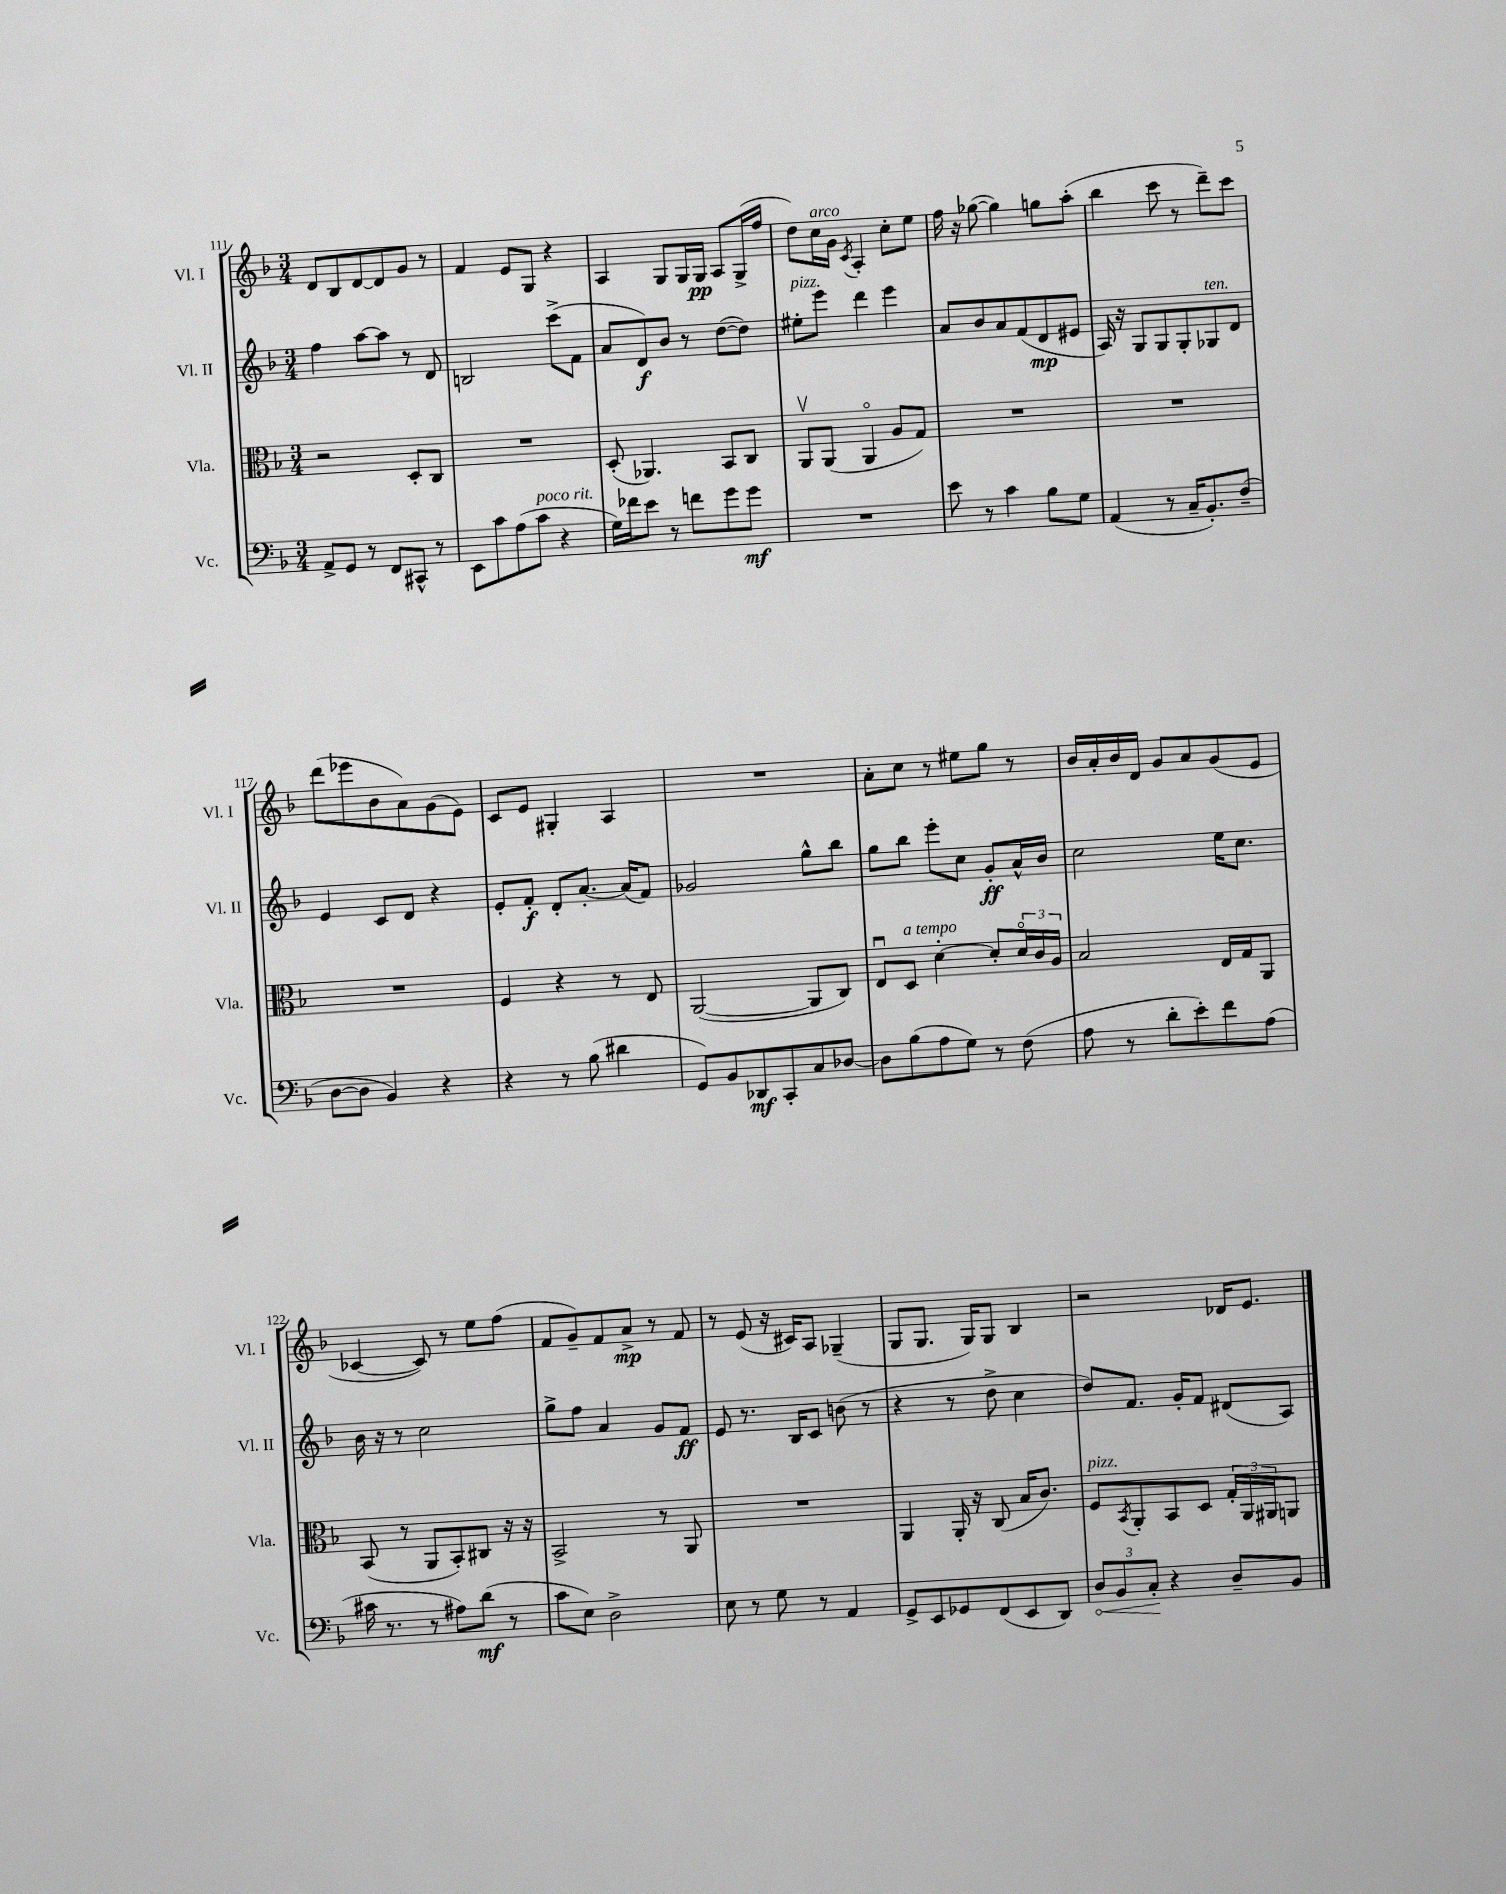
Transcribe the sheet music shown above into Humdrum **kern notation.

**kern	**kern	**kern	**kern
*staff4	*staff3	*staff2	*staff1
*clefF4	*clefC3	*clefG2	*clefG2
*k[b-]	*k[b-]	*k[b-]	*k[b-]
*M3/4	*M3/4	*M3/4	*M3/4
8AA^	2r	4ff	8d
8GG	.	.	8B-
8r	.	[8aa	[8d
8FF	.	8aa]	8d]
8CC#^^	8D'	8r	8g
8r	8C	8d	8r
=	=	=	=
8EE	2.r	2B	4f
8c	.	.	.
(8A	.	.	8e
8c	.	.	8G
4r	.	(8ccc^	4r
.	.	8f	.
=	=	=	=
16G)	(8D'	8a	4A
16f-	.	.	.
8e	4.AA-)	8d)	.
8r	.	8b-	8G
8f	.	8r	16G
.	.	.	16G
8g	8BB-	([8dd	8A
8g	8C	8dd])	(16G^
.	.	.	16ff
=	=	=	=
2.r	8AAv	8ee#'	8dd)
.	(8AA	8eee	16cc
.	.	.	16g
.	.	.	8qc
.	4AAo	4ddd	4A'
.	8A	4eee	8cc'
.	8G)	.	8ee
=	=	=	=
8e	2.r	8a	16ff
.	.	.	16r
8r	.	8b-	([8gg-
4c	.	8a	4gg-])
.	.	(8f	.
8B-	.	8d	8gg
8G	.	8e#	(8aa'
=	=	=	=
(4AA	2.r	16A)	4bb-
.	.	16r	.
.	.	8G	.
8r	.	8G	8ccc
16C~	.	8G'	8r
8.BB-')	.	.	.
.	.	8G-	8ddd~)
(8F~	.	8d	8ccc
=	=	=	=
[8D	2.r	4e	(8ddd
8D]	.	.	8eee-
4BB-)	.	8c	8b-
.	.	8d	8a)
4r	.	4r	(8g
.	.	.	8e)
=	=	=	=
4r	4F	8e'	8c
.	.	8f'	8e
8r	4r	8d'	4G#'
(8B-	.	[8.a'	.
4d#	8r	.	4A
.	.	(16a]	.
.	8E	8f)	.
=	=	=	=
8GG)	([2AA	2g-	2.r
8BB-	.	.	.
8DD-	.	.	.
8CC'	.	.	.
8C	8AA]	8gg^^	.
[8D-	8C)	8bb-	.
=	=	=	=
8D-]	8Eu	8gg	8a'
(8B-	8D	8bb-	8cc
8A	[4d'	8eee'	8r
8G)	.	8cc	8ee#
8r	8d']	8g'	8gg
(8F	24do	16a^^	8r
.	24c	.	.
.	.	16b-	.
.	24A	.	.
=	=	=	=
8A	2B-	2cc	16b-
.	.	.	16a'
8r	.	.	16b-
.	.	.	16d
8d'	.	.	8g
8e')	.	.	8a
8f	16E	16ee	(8g
.	16G	8.cc	.
(8A	8AA	.	8e
=	=	=	=
16c#	(8BB-	16b-	[4c-
8.r	.	16r	.
.	8r	8r	.
8r	8AA	2cc	8c-])
8A#)	8BB-')	.	8r
(8d	8C#	.	8ee
8r	16r	.	(8ff
.	16r	.	.
=	=	=	=
8c	2BB-^	8gg^	8f
8E)	.	8ff	8g~)
2D^	.	4a	8f
.	.	.	8a^
.	8r	8g	8r
.	8AA	8f	8f
=	=	=	=
8E	2.r	8e	8r
8r	.	8.r	(8e
8G	.	.	16r
.	.	16B-	16c#)
8r	.	8c	8A
4AA	.	(8b	(4G-~
.	.	8r	.
=	=	=	=
8GG^	4AA	4r	8G
8EE	.	.	8.G
8GG-	16AA'	8r	.
.	16r	.	16G)
(8FF	(8C	8dd^	8G
8EE	16B-	4cc	4B-
.	8.c)	.	.
8DD)	.	.	.
=	=	=	=
12D	8F	8dd)	2r
12BB-	.	.	.
.	8qBB-	.	.
.	8AA'	8.f	.
12C'	.	.	.
4r	8BB-	.	.
.	.	16g'	.
.	8D	8f	.
8D~	24G'	(8d#	16d-
.	24AA	.	.
.	.	.	8.e
.	24AA#	.	.
8BB-	8AA	8A)	.
==	==	==	==
*-	*-	*-	*-
